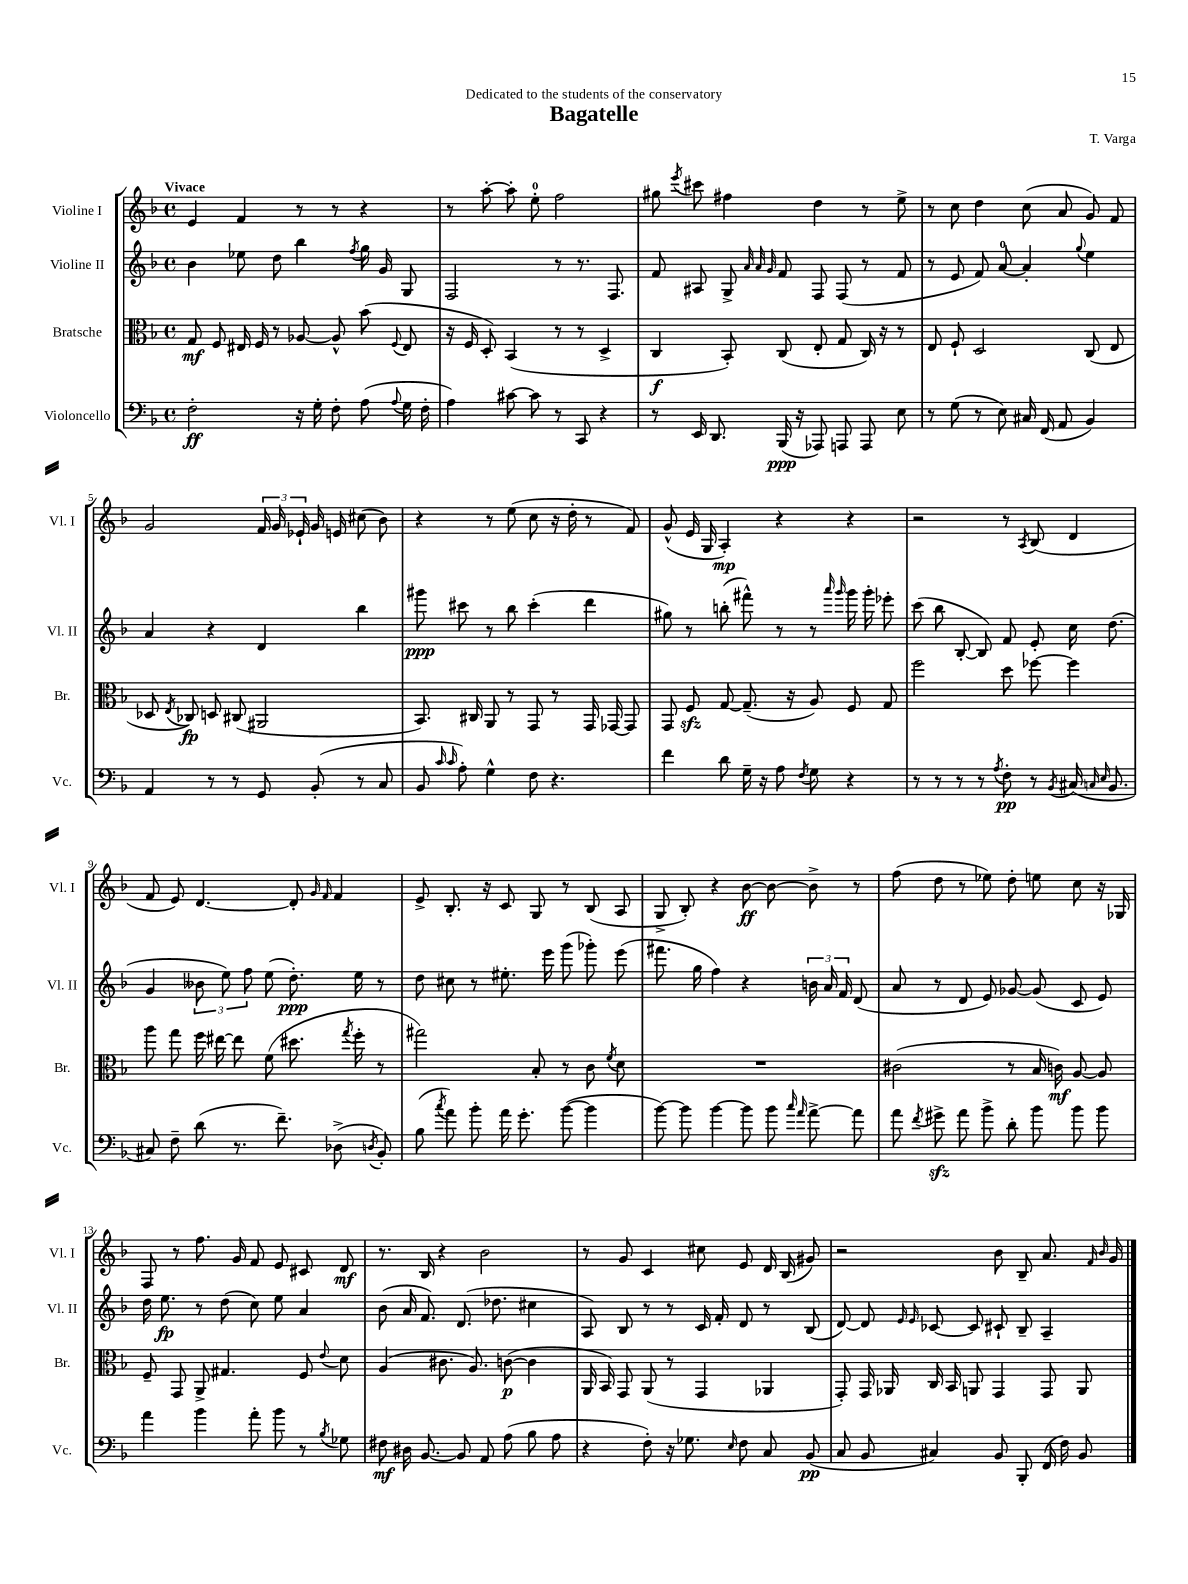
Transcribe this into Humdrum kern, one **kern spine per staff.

**kern	**dynam	**kern	**dynam	**kern	**dynam	**kern	**dynam
*part4	*part4	*part3	*part3	*part2	*part2	*part1	*part1
*staff4	*staff4	*staff3	*staff3	*staff2	*staff2	*staff1	*staff1
*I"Violoncello	*	*I"Bratsche	*	*I"Violine II	*	*I"Violine I	*
*I'Vc.	*	*I'Br.	*	*I'Vl. II	*	*I'Vl. I	*
*clefF4	*	*clefC3	*	*clefG2	*	*clefG2	*
*k[b-]	*	*k[b-]	*	*k[b-]	*	*k[b-]	*
*M4/4	*	*M4/4	*	*M4/4	*	*M4/4	*
*met(c)	*	*met(c)	*	*met(c)	*	*met(c)	*
=1	=1	=1	=1	=1	=1	=1	=1
!	!	!	!	!	!	!LO:TX:a:B:t=Vivace	!
2F'\	ff	8G/	mf	4b-\	.	4e/	.
.	.	8F/	.	.	.	.	.
.	.	16E#X/	.	8ee-X\	.	4f/	.
.	.	16F/	.	.	.	.	.
.	.	8r	.	8dd\	.	.	.
16r	.	[8A-X/	.	4bb-\	.	8r	.
16G'\	.	.	.	.	.	.	.
8F'\	.	8A-^^/]	.	.	.	8r	.
.	.	.	.	8qff/	.	.	.
(8A\	.	(8b-\	.	16gg\	.	4r	.
.	.	.	.	16g/	.	.	.
8qqA/	.	8qqF/	.	.	.	.	.
16G\	.	8E#/	.	8G/	.	.	.
16F'\	.	.	.	.	.	.	.
=2	=2	=2	=2	=2	=2	=2	=2
4A\)	.	16r	.	2F/	.	8r	.
.	.	16F/	.	.	.	.	.
.	.	8D'/)	.	.	.	[8aa'\	.
[8c#X\	.	(4BB-/	.	.	.	8aa'\]	.
8c#\]	.	.	.	.	.	8ee'\	.
8r	.	8r	.	8r	.	2ff\	.
8CC/	.	8r	.	8.r	.	.	.
4r	.	4D^/	.	.	.	.	.
.	.	.	.	8.F/	.	.	.
=3	=3	=3	=3	=3	=3	=3	=3
8r	.	4C/	f	8f/	.	8gg#X\	.
.	.	.	.	.	.	8qeee/	.
16EE/	.	.	.	8A#X/	.	8ccc#X\	.
8.DD/	.	.	.	.	.	.	.
.	.	8BB-'/)	.	8G^/	.	4ff#X\	.
.	.	.	.	32qqa/	.	.	.
.	.	.	.	32qqa/	.	.	.
.	.	.	.	32qqg/	.	.	.
(16BBB-/	ppp	(8C/	.	8f/	.	.	.
16r	.	.	.	.	.	.	.
8AAA-X/)	.	8E'/	.	8F/	.	4dd\	.
8AAAn/	.	8G/	.	(8F/	.	.	.
8AAA/	.	16C/)	.	8r	.	8r	.
.	.	16r	.	.	.	.	.
8E\	.	8r	.	8f/	.	8ee^\	.
=4	=4	=4	=4	=4	=4	=4	=4
8r	.	8E/	.	8r	.	8r	.
(8G\	.	8F`/	.	8e/	.	8cc\	.
8r	.	2D/	.	8f/)	.	4dd\	.
8E\)	.	.	.	[8a/	.	.	.
16C#X/	.	.	.	4a'/]	.	(8cc\	.
(16FF/	.	.	.	.	.	.	.
8AA/	.	.	.	.	.	8a/	.
.	.	.	.	8qqgg/	.	.	.
4BB-/)	.	(8C/	.	4ee\	.	8g/)	.
.	.	8E/	.	.	.	8f/	.
!!LO:LB:g=z
=5	=5	=5	=5	=5	=5	=5	=5
4AA/	.	8D-X/	.	4a/	.	2g/	.
.	.	8qE/	.	.	.	.	.
.	.	8C-X/)	fp	.	.	.	.
8r	.	8Dn/	.	4r	.	.	.
8r	.	(8C#X/	.	.	.	.	.
8GG/	.	2AA#X/	.	4d/	.	24f/	.
.	.	.	.	.	.	24g/	.
.	.	.	.	.	.	24e-X`/	.
(8BB-'/	.	.	.	.	.	16g/	.
.	.	.	.	.	.	16en/	.
8r	.	.	.	4bb-\	.	(8cc#X\	.
8C/	.	.	.	.	.	8b-\)	.
=6	=6	=6	=6	=6	=6	=6	=6
8BB-/	.	8.BB-/)	.	8ggg#X\	ppp	4r	.
16qqc/	.	.	.	.	.	.	.
16qqc/	.	.	.	.	.	.	.
8A'\)	.	.	.	8ccc#X\	.	.	.
.	.	16C#X/	.	.	.	.	.
4G^^\	.	8AA/	.	8r	.	8r	.
.	.	8r	.	8bb-\	.	(8ee\	.
8F\	.	8GG/	.	(4ccc#'\	.	8cc\	.
4.r	.	8r	.	.	.	16r	.
.	.	.	.	.	.	16dd'\	.
.	.	16GG/	.	4ddd\	.	8r	.
.	.	[16GG-X/	.	.	.	.	.
.	.	8GG-/]	.	.	.	8f/)	.
=7	=7	=7	=7	=7	=7	=7	=7
4f\	.	8GG/	.	8gg#X\)	.	(8g^^/	.
.	.	8Fzz/	.	8r	.	16e/	.
.	.	.	.	.	.	16G/	.
8d\	.	[8G/	.	(8bbn'\	.	4A'/)	mp
16G~\	.	(8.G~/]	.	8fff#X^^\)	.	.	.
16r	.	.	.	.	.	.	.
8A\	.	.	.	8r	.	4r	.
.	.	16r	.	.	.	.	.
8qF/	.	.	.	.	.	.	.
8G\	.	8A/)	.	8r	.	.	.
.	.	.	.	16qqaaa/	.	.	.
.	.	.	.	16qqggg/	.	.	.
4r	.	8F/	.	16ggg\	.	4r	.
.	.	.	.	16ggg'\	.	.	.
.	.	8G/	.	8eee-X'\	.	.	.
=8	=8	=8	=8	=8	=8	=8	=8
8r	.	2ff\	.	(8ccc\	.	2r	.
8r	.	.	.	8bb-\	.	.	.
8r	.	.	.	[8B-'/	.	.	.
8r	.	.	.	8B-/])	.	.	.
8qA/	.	.	.	.	.	.	.
8F'\	pp	8dd\	.	8f/	.	8r	.
.	.	.	.	.	.	8qA/	.
8r	.	[8ff-X\	.	8e'/	.	(8B-/	.
8qBB-/	.	.	.	.	.	.	.
(16C#X/	.	4ff-\]	.	16cc\	.	4d/	.
16qqCn/	.	.	.	.	.	.	.
16qqE/	.	.	.	.	.	.	.
8.BB-/	.	.	.	(8.dd\	.	.	.
!!LO:LB:g=z
=9	=9	=9	=9	=9	=9	=9	=9
8C#X/)	.	8aa\	.	4g/	.	8f/	.
8F~\	.	8gg\	.	.	.	8e/)	.
(8d\	.	16ff\	.	12b--X\	.	[4.d/	.
.	.	[16ee#X\	.	.	.	.	.
.	.	.	.	12ee\)	.	.	.
8.r	.	8ee#\]	.	.	.	.	.
.	.	.	.	12ff\	.	.	.
.	.	(8f\	.	(8ee\	.	.	.
8.f~\)	.	.	.	.	.	.	.
.	.	8.dd#X\	.	8.dd'\)	ppp	8d'/]	.
.	.	.	.	.	.	16qqg/	.
.	.	.	.	.	.	16qqf/	.
(8D-X^\	.	.	.	.	.	4f/	.
.	.	8qgg/	.	.	.	.	.
.	.	16ff'\	.	16ee\	.	.	.
8qDn/	.	.	.	.	.	.	.
8BB-'/)	.	8r	.	8r	.	.	.
=10	=10	=10	=10	=10	=10	=10	=10
(8B-\	.	2gg#X\)	.	8dd\	.	8e^/	.
8qcc/	.	.	.	.	.	.	.
8a\)	.	.	.	8cc#X\	.	8.B-'/	.
8b-'\	.	.	.	8r	.	.	.
.	.	.	.	.	.	16r	.
16a\	.	.	.	8.ee#X'\	.	8c/	.
8.g'\	.	.	.	.	.	.	.
.	.	8B-'/	.	.	.	8G/	.
.	.	.	.	16eee\	.	.	.
([8b-\	.	8r	.	(8ggg\	.	8r	.
4b-\]	.	8c\	.	8ggg-X'\)	.	(8B-/	.
.	.	8qf/	.	.	.	.	.
.	.	8d\	.	(8eee\	.	8A/	.
=11	=11	=11	=11	=11	=11	=11	=11
[8b-\)	.	1r	.	8.fff#X\	.	8G^/	.
8b-\]	.	.	.	.	.	8B-'/)	.
.	.	.	.	16gg\	.	.	.
[4b-\	.	.	.	4ff\)	.	4r	.
8b-\]	.	.	.	4r	.	[8b-\	ff
8b-\	.	.	.	.	.	8b-\_	.
16qqcc/	.	.	.	.	.	.	.
16qqa/	.	.	.	.	.	.	.
[8a^\	.	.	.	24bn\	.	8b-^\]	.
.	.	.	.	24a/	.	.	.
.	.	.	.	24f/	.	.	.
8a\]	.	.	.	(8d/	.	8r	.
=12	=12	=12	=12	=12	=12	=12	=12
8a\	.	(2c#X\	.	8a/	.	(8ff\	.
8qf/	.	.	.	.	.	.	.
8g#Xzz^\	.	.	.	8r	.	8dd\	.
8a\	.	.	.	8d/	.	8r	.
8b-^\	.	.	.	8e/)	.	8ee-X\)	.
8d'\	.	8r	.	[8g-X/	.	8dd'\	.
8b-\	.	16B-/	.	(8g-/]	.	8een\	.
.	.	16cn\)	mf	.	.	.	.
8b-\	.	[8A/	.	8c/	.	8cc\	.
8b-\	.	8A/]	.	8e/)	.	16r	.
.	.	.	.	.	.	16G-X/	.
!!LO:LB:g=z
=13	=13	=13	=13	=13	=13	=13	=13
4a\	.	8F~/	.	16dd\	.	8F/	.
.	.	.	.	8.ee\	fp	.	.
.	.	8GG/	.	.	.	8r	.
4b-\	.	8AA^/	.	8r	.	8.ff\	.
.	.	4.G#X/	.	(8dd\	.	.	.
.	.	.	.	.	.	16g/	.
8a'\	.	.	.	8cc\)	.	8f/	.
8b-\	.	.	.	8ee\	.	8e/	.
8r	.	8F/	.	4a/	.	8c#X/	.
8qB-/	.	8qqe/	.	.	.	.	.
8G-X\	.	8d\	.	.	.	8d/	mf
=14	=14	=14	=14	=14	=14	=14	=14
8F#X\	mf	(4A/	.	(8b-\	.	8.r	.
16D#X\	.	.	.	16a/	.	.	.
[8.BB-/	.	.	.	8.f/)	.	16B-/	.
.	.	8.c#X\	.	.	.	4r	.
8BB-/]	.	.	.	(8.d/	.	.	.
.	.	8.A/)	.	.	.	.	.
8AA/	.	.	.	.	.	2b-\	.
.	.	.	.	8.dd-X\	.	.	.
(8A\	.	([8cn\	p	.	.	.	.
8B-\	.	4c\]	.	4cc#X\	.	.	.
8A\	.	.	.	.	.	.	.
=15	=15	=15	=15	=15	=15	=15	=15
4r	.	16AA/	.	8A/)	.	8r	.
.	.	16BB-/)	.	.	.	.	.
.	.	8GG/	.	8B-/	.	8g/	.
8F'\)	.	(8AA/	.	8r	.	4c/	.
16r	.	8r	.	8r	.	.	.
8.G-X\	.	.	.	.	.	.	.
.	.	4GG/	.	16c/	.	8cc#X\	.
.	.	.	.	16f'/	.	.	.
16qqE/	.	.	.	.	.	.	.
8F\	.	.	.	8d/	.	8e/	.
8C/	.	4AA-X/	.	8r	.	16d/	.
.	.	.	.	.	.	(16B-/	.
(8BB-/	pp	.	.	(8B-/	.	8g#X/)	.
=16	=16	=16	=16	=16	=16	=16	=16
8C/	.	8GG'/)	.	[8d/)	.	2r	.
8BB-/	.	16GG/	.	8d/]	.	.	.
.	.	16AA-X/	.	.	.	.	.
.	.	.	.	16qqe/	.	.	.
.	.	.	.	16qqe/	.	.	.
4C#X/)	.	16C/	.	[8c-X/	.	.	.
.	.	16BB-/	.	.	.	.	.
.	.	8AAn/	.	8c-/]	.	.	.
8BB-/	.	4GG/	.	8c#X`/	.	8b-\	.
8BBB-'/	.	.	.	8B-~/	.	8B-~/	.
(16FF/	.	8GG/	.	4A~/	.	8.a/	.
16F\)	.	.	.	.	.	.	.
8BB-/	.	8AA/	.	.	.	.	.
.	.	.	.	.	.	16qqf/	.
.	.	.	.	.	.	16qqb-/	.
.	.	.	.	.	.	16g/	.
==	==	==	==	==	==	==	==
*-	*-	*-	*-	*-	*-	*-	*-
